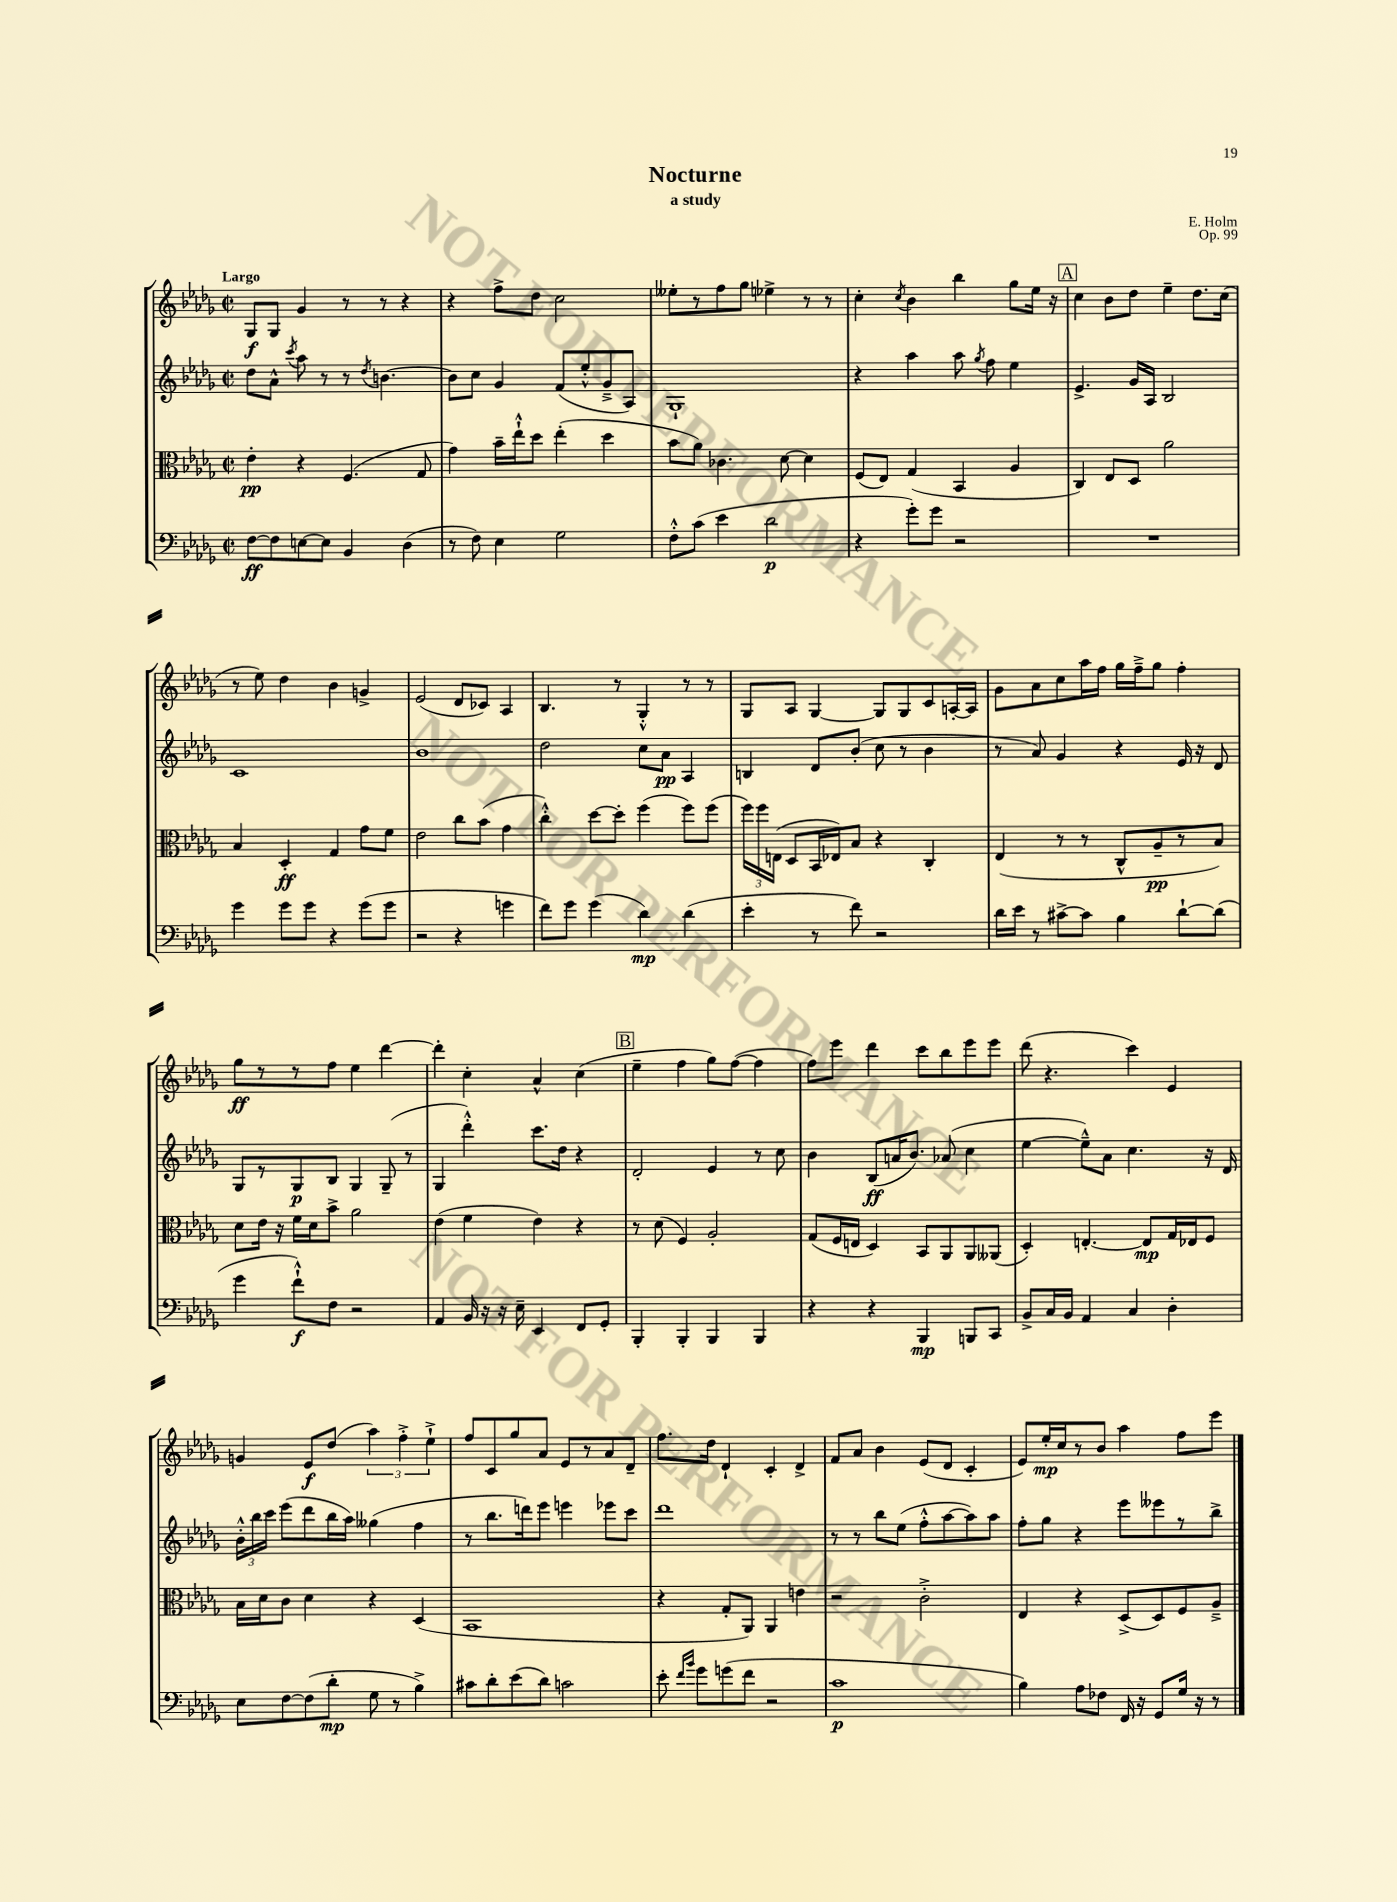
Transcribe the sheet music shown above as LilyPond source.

\header { title = "Nocturne" composer = "E. Holm" subtitle = "a study" opus = "Op. 99" }
<<
\new StaffGroup <<
\new Staff = "s0" {
    \clef treble \key des \major \defaultTimeSignature \time 2/2 \tempo "Largo"
    \autoBeamOff ges8[\f ges8] ges'4 r8 r8 r4 |
    r4 f''8[-> des''8] c''2 |
    eeses''8[-. r8 f''8 ges''8] ees''4-> r8 r8 |
    c''4-. \acciaccatura { c''8 } bes'4 bes''4 ges''8[ ees''16] r16 |
    \mark \markup { \box "A" } c''4 bes'8[ des''8] ees''4-- des''8.[ c''16]( |
    r8 ees''8) des''4 bes'4 g'4-> |
    ees'2( des'8[ ces'8]) aes4 |
    bes4. r8 ges4-.-^ r8 r8 |
    ges8[ aes8] ges4~ ges8[ ges8 c'8 a16~-. a16] |
    ges'8[ aes'8 c''8 aes''16 f''16] ges''16[ f''16---> ges''8] f''4-. |
    ges''8[\ff r8 r8 f''8] ees''4 des'''4~ |
    des'''4-. c''4-. aes'4-^ c''4( |
    \mark \markup { \box "B" } ees''4-- f''4 ges''8[) f''8]~( f''4 |
    f''8[) ees'''8] des'''4 c'''8[ bes''8 ees'''8 ees'''8] |
    des'''8( r4. c'''4) ees'4 |
    g'4 ees'8[\f des''8]( \tuplet 3/2 { aes''4) f''4-.-> ees''4-!-> } |
    f''8[ c'8 ges''8 aes'8] ees'8[ r8 aes'8 des'8]-- |
    f''8.[ des''16] des'4-! c'4-. des'4-> |
    f'8[ aes'8] bes'4 ees'8[( des'8] c'4-. |
    ees'8[) ees''16-.\mp c''16 r8 bes'8] aes''4 f''8[ ees'''8] \bar "|." |
}
\new Staff = "s1" {
    \clef treble \key des \major \defaultTimeSignature \time 2/2
    \autoBeamOff des''8[ aes'8]-^ \acciaccatura { c'''8 } aes''8 r8 r8 \acciaccatura { des''8 } b'4.~ |
    b'8[ c''8] ges'4 f'8[( ees''8-.-^ ges'8---> aes8]) |
    ges1-! |
    r4 aes''4 aes''8 \acciaccatura { ges''8 } f''8 ees''4 |
    \mark \markup { \box "A" } ees'4.-> ges'16[ aes16] bes2 |
    c'1 |
    bes'1 |
    des''2 c''8[ aes'8]\pp aes4 |
    b4 des'8[ bes'8]-.( c''8 r8 bes'4 |
    r8 aes'8) ges'4 r4 ees'16 r16 des'8 |
    ges8[ r8 ges8\p bes8] ges4 ges8--( r8 |
    ges4 des'''4-.-^) c'''8.[ des''16] r4 |
    \mark \markup { \box "B" } des'2-. ees'4 r8 c''8 |
    bes'4 bes8[\ff( a'16 bes'8.]) aes'8( c''4 |
    ees''4~ ees''8[---^) aes'8] c''4. r16 des'16 |
    \tuplet 3/2 { bes'16[-.-^ bes''16 c'''16] } ees'''8[( des'''8 bes''16 aes''16]) geses''4( f''4 |
    r8 bes''8.[ d'''16) ees'''8] e'''4 ees'''8[ c'''8] |
    des'''1 |
    r8 r8 bes''8[ ees''8]( f''8[-.-^ aes''8~ aes''8) aes''8] |
    f''8[-. ges''8] r4 ees'''8[ eeses'''8 r8 bes''8]-> \bar "|." |
}
\new Staff = "s2" {
    \clef alto \key des \major \defaultTimeSignature \time 2/2
    \autoBeamOff ees'4-.\pp r4 f4.( ges8 |
    ges'4) bes'16[-- ees''16-!-^ des''8] ees''4-.( des''4 |
    bes'8[ aes'8]) ces'4. des'8~ des'4 |
    f8[( ees8]) ges4( bes,4 aes4 |
    \mark \markup { \box "A" } c4) ees8[ des8] aes'2 |
    bes4 des4-.\ff ges4 ges'8[ f'8] |
    ees'2 c''8[ bes'8]( ges'4 |
    c''4-.-^) des''8[~ des''8]-. f''4( f''8[) f''8]( |
    \tuplet 3/2 { f''16[) f''16 e16]( } des8[ bes,16 ees16) bes8] r4 c4-. |
    ees4( r8 r8 c8[-^ aes8--\pp r8 bes8]) |
    des'8[ ees'16] r16 f'16[ des'16 bes'8]-> aes'2 |
    ees'4( f'4 ees'4) r4 |
    \mark \markup { \box "B" } r8 des'8( f4) aes2-. |
    ges8[( f16 e16] des4) bes,8[ aes,8 aes,8 aeses,8]( |
    des4-.) e4.~-. e8[\mp ges16 ees16 f8] |
    bes16[ des'16 c'8] des'4 r4 des4( |
    bes,1 |
    r4 ges8[-. aes,8]) aes,4 e'4 |
    r2 c'2-.-> |
    ees4 r4 des8[->( des8) f8 aes8]---> \bar "|." |
}
\new Staff = "s3" {
    \clef bass \key des \major \defaultTimeSignature \time 2/2
    \autoBeamOff f8[~\ff f8 e8~ e8] bes,4 des4( |
    r8 f8) ees4 ges2 |
    f8[-.-^ c'8]( ees'4 des'2\p |
    r4 ges'8[-.) ges'8] r2 |
    \mark \markup { \box "A" } R1 |
    ges'4 ges'8[ ges'8] r4 ges'8[( ges'8] |
    r2 r4 g'4 |
    f'8[) ges'8] ges'4( des'4\mp) des'4( |
    ees'4-. r8 f'8) r2 |
    des'16[ ees'16] r8 cis'8[~-> cis'8] bes4 des'8[~-! des'8]( |
    ges'4 f'8[-!-^\f) f8] r2 |
    aes,4 bes,16 r16 r16 ees16-- ees,4 f,8[ ges,8]-. |
    \mark \markup { \box "B" } bes,,4-. bes,,4-. bes,,4 bes,,4 |
    r4 r4 bes,,4\mp b,,8[ c,8] |
    bes,8[-> c16 bes,16] aes,4 c4 des4-. |
    ees8[ f8~ f8( des'8]-.\mp ges8 r8 bes4->) |
    cis'8[ des'8-. ees'8( des'8]) c'2 |
    ees'8-. \grace { f'16[ bes'16] } ges'8[ g'8( f'8] r2 |
    c'1\p |
    bes4) aes8[ fes8] f,16 r16 ges,8[ ges16] r16 r8 \bar "|." |
}
>>
>>
\layout { \context { \Score \remove "Bar_number_engraver" } }
